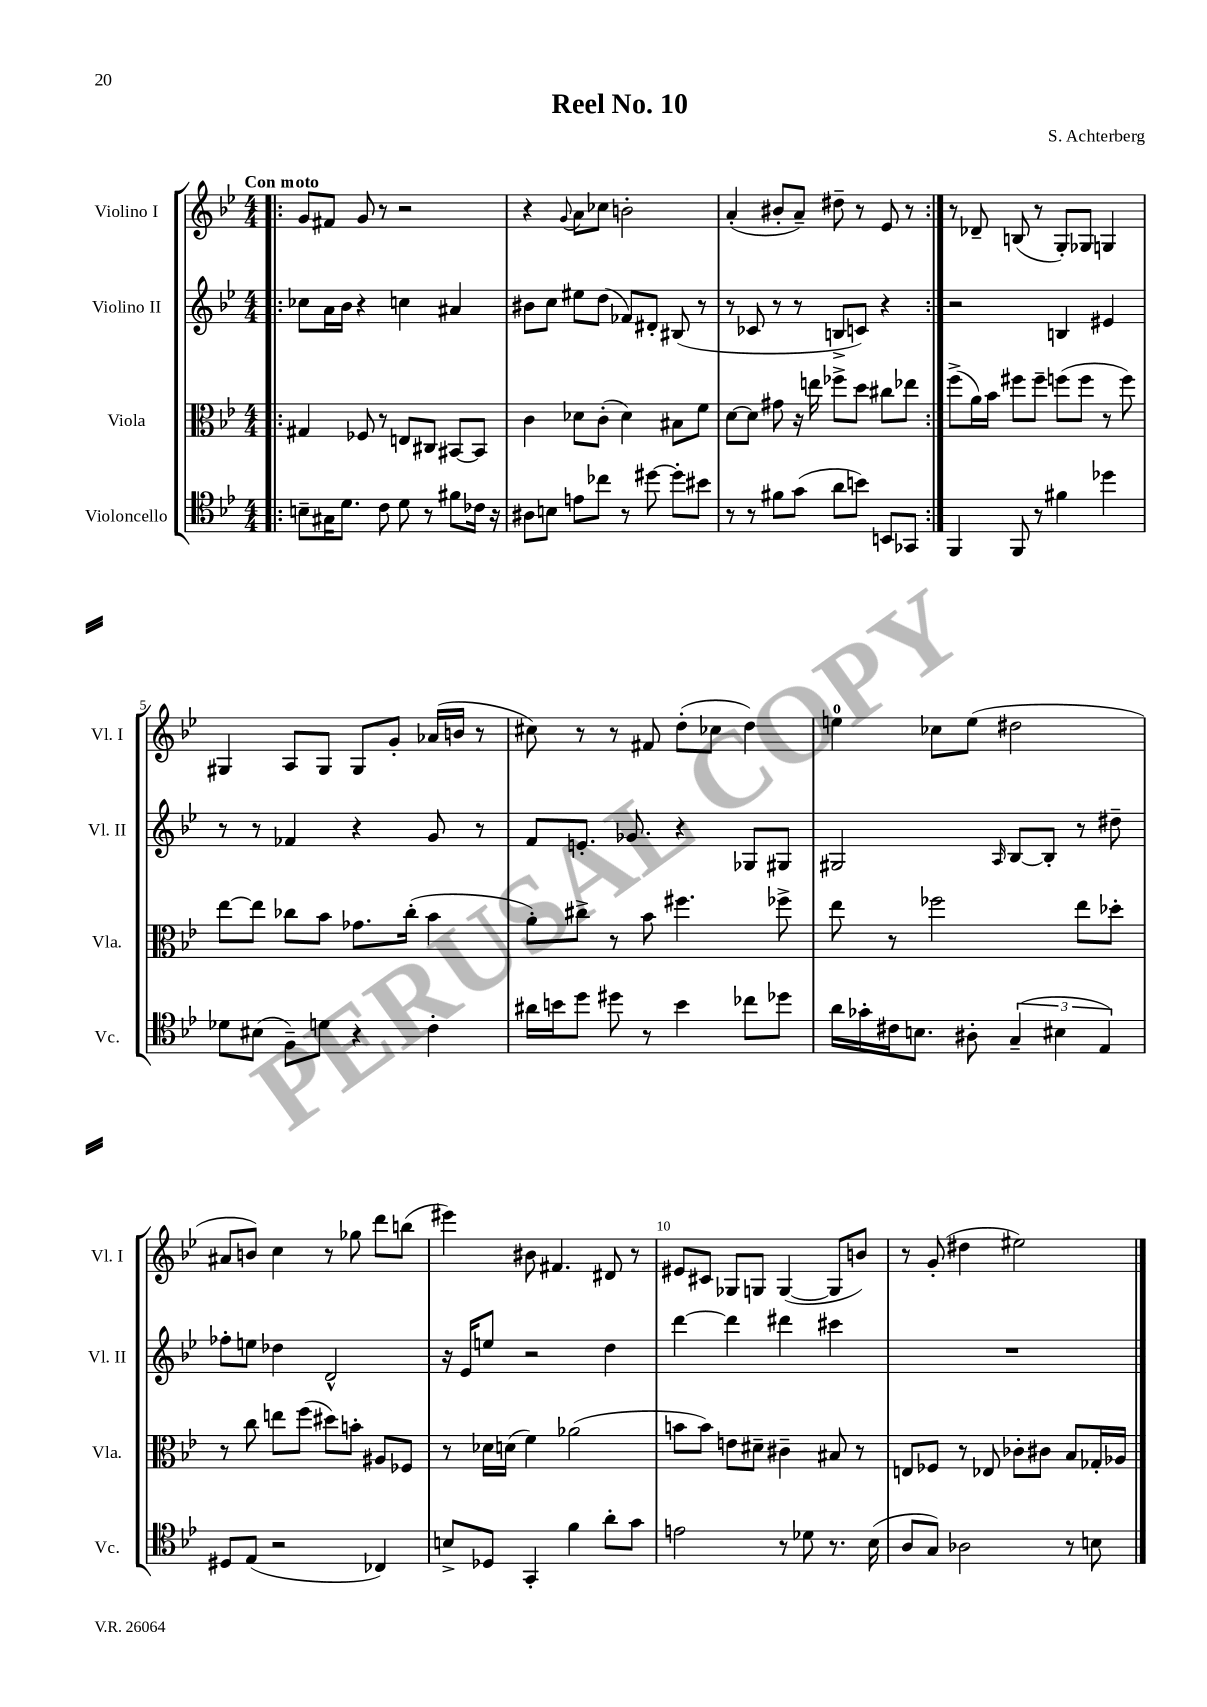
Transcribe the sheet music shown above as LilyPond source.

\header { title = "Reel No. 10" composer = "S. Achterberg" }
<<
\new StaffGroup <<
\new Staff = "s0" \with { instrumentName = "Violino I" shortInstrumentName = "Vl. I" } {
    \clef treble \key bes \major \numericTimeSignature \time 4/4 \tempo "Con moto"
    \autoBeamOff \repeat volta 2 { \bar ".|:" g'8[ fis'8] g'8 r8 r2 |
    r4 \appoggiatura { g'8 } a'8[ ces''8] b'2-. |
    a'4-.( bis'8[-. a'8]--) dis''8-- r8 ees'8 r8 | }
    r8 des'8-- b8( r8 g8[-.) ges8] g4 |
    gis4 a8[ gis8] gis8[ g'8]-. aes'16[( b'16] r8 |
    cis''8) r8 r8 fis'8 d''8[-.( ces''8] d''4) |
    e''4-0 ces''8[ e''8]( dis''2 |
    ais'8[ b'8]) c''4 r8 ges''8 d'''8[ b''8]( |
    eis'''4) bis'8 fis'4. dis'8 r8 |
    eis'8[ cis'8] ges8[ g8] g4~( g8[ b'8]) |
    r8 g'8-.( dis''4 eis''2) \bar "|." |
}
\new Staff = "s1" \with { instrumentName = "Violino II" shortInstrumentName = "Vl. II" } {
    \clef treble \key bes \major \numericTimeSignature \time 4/4
    \autoBeamOff \repeat volta 2 { \bar ".|:" ces''8[ a'16 bes'16] r4 c''4 ais'4 |
    bis'8[ c''8] eis''8[ d''8]( fes'8[) dis'8]-. bis8( r8 |
    r8 ces'8 r8 r8 b8[-> c'8]) r4 | }
    r2 b4 eis'4 |
    r8 r8 fes'4 r4 g'8 r8 |
    f'8[ e'8.]-. ges'8. r4 ges8[ gis8] |
    gis2 \grace { a16 } bes8[~ bes8]-. r8 dis''8-- |
    fes''8[-. e''8] des''4 d'2-^ |
    r16 ees'16[ e''8] r2 d''4 |
    d'''4~ d'''4 dis'''4 cis'''4 |
    R1 \bar "|." |
}
\new Staff = "s2" \with { instrumentName = "Viola" shortInstrumentName = "Vla." } {
    \clef alto \key bes \major \numericTimeSignature \time 4/4
    \autoBeamOff \repeat volta 2 { \bar ".|:" gis4 fes8 r8 e8[ cis8] bis,8[~ bis,8] |
    c'4 des'8[ c'8]-.( des'4) bis8[ f'8] |
    d'8[~ d'8] gis'8 r16 e''16 fes''8[-> d''8] cis''8[ ees''8] | }
    f''8[->( a'16) bes'16] fis''8[ fis''8]-- f''8[( f''8] r8 f''8) |
    ees''8[~ ees''8] ces''8[ bes'8] ges'8.[ ces''16]-.( bes'4 |
    a'8[-.) cis''8]-> r8 bes'8 fis''4. fes''8-> |
    ees''8 r8 fes''2 ees''8[ des''8]-. |
    r8 c''8 e''8[ f''8]( dis''8[) b'8]-. ais8[ fes8] |
    r8 des'16[ d'16]( f'4) aes'2( |
    b'8[ b'8]) e'8[ dis'8]-- cis'4-- bis8 r8 |
    e8[ fes8] r8 ees8 ces'8[-. cis'8] bes8[ ges16-. aes16] \bar "|." |
}
\new Staff = "s3" \with { instrumentName = "Violoncello" shortInstrumentName = "Vc." } {
    \clef tenor \key bes \major \numericTimeSignature \time 4/4
    \autoBeamOff \repeat volta 2 { \bar ".|:" b8[-- gis16 d'8.] c'8 d'8 r8 fis'8[ ces'16] r16 |
    ais8[ b8] e'8[ ces''8] r8 dis''8~ dis''8[-. bis'8] |
    r8 r8 fis'8[ g'8]( a'8[ b'8]) b,8[ ges,8] | }
    f,4 f,8 r8 fis'4 des''4 |
    des'8[ bis8]( f8[--) d'8] r4 c'4-. |
    ais'16[ b'16 d''8] dis''8 r8 b'4 ces''8[ des''8] |
    a'16[ ges'16-. cis'16 b8.] ais8-. \tuplet 3/2 { g4--( bis4 ees4) } |
    dis8[ ees8]( r2 ces4) |
    b8[-> des8] g,4-. f'4 a'8[-. g'8] |
    e'2 r8 des'8 r8. bes16( |
    a8[ g8]) aes2 r8 b8 \bar "|." |
}
>>
>>
\layout { \context { \Score \override BarNumber.break-visibility = ##(#f #t #t) barNumberVisibility = #(every-nth-bar-number-visible 5) } }
